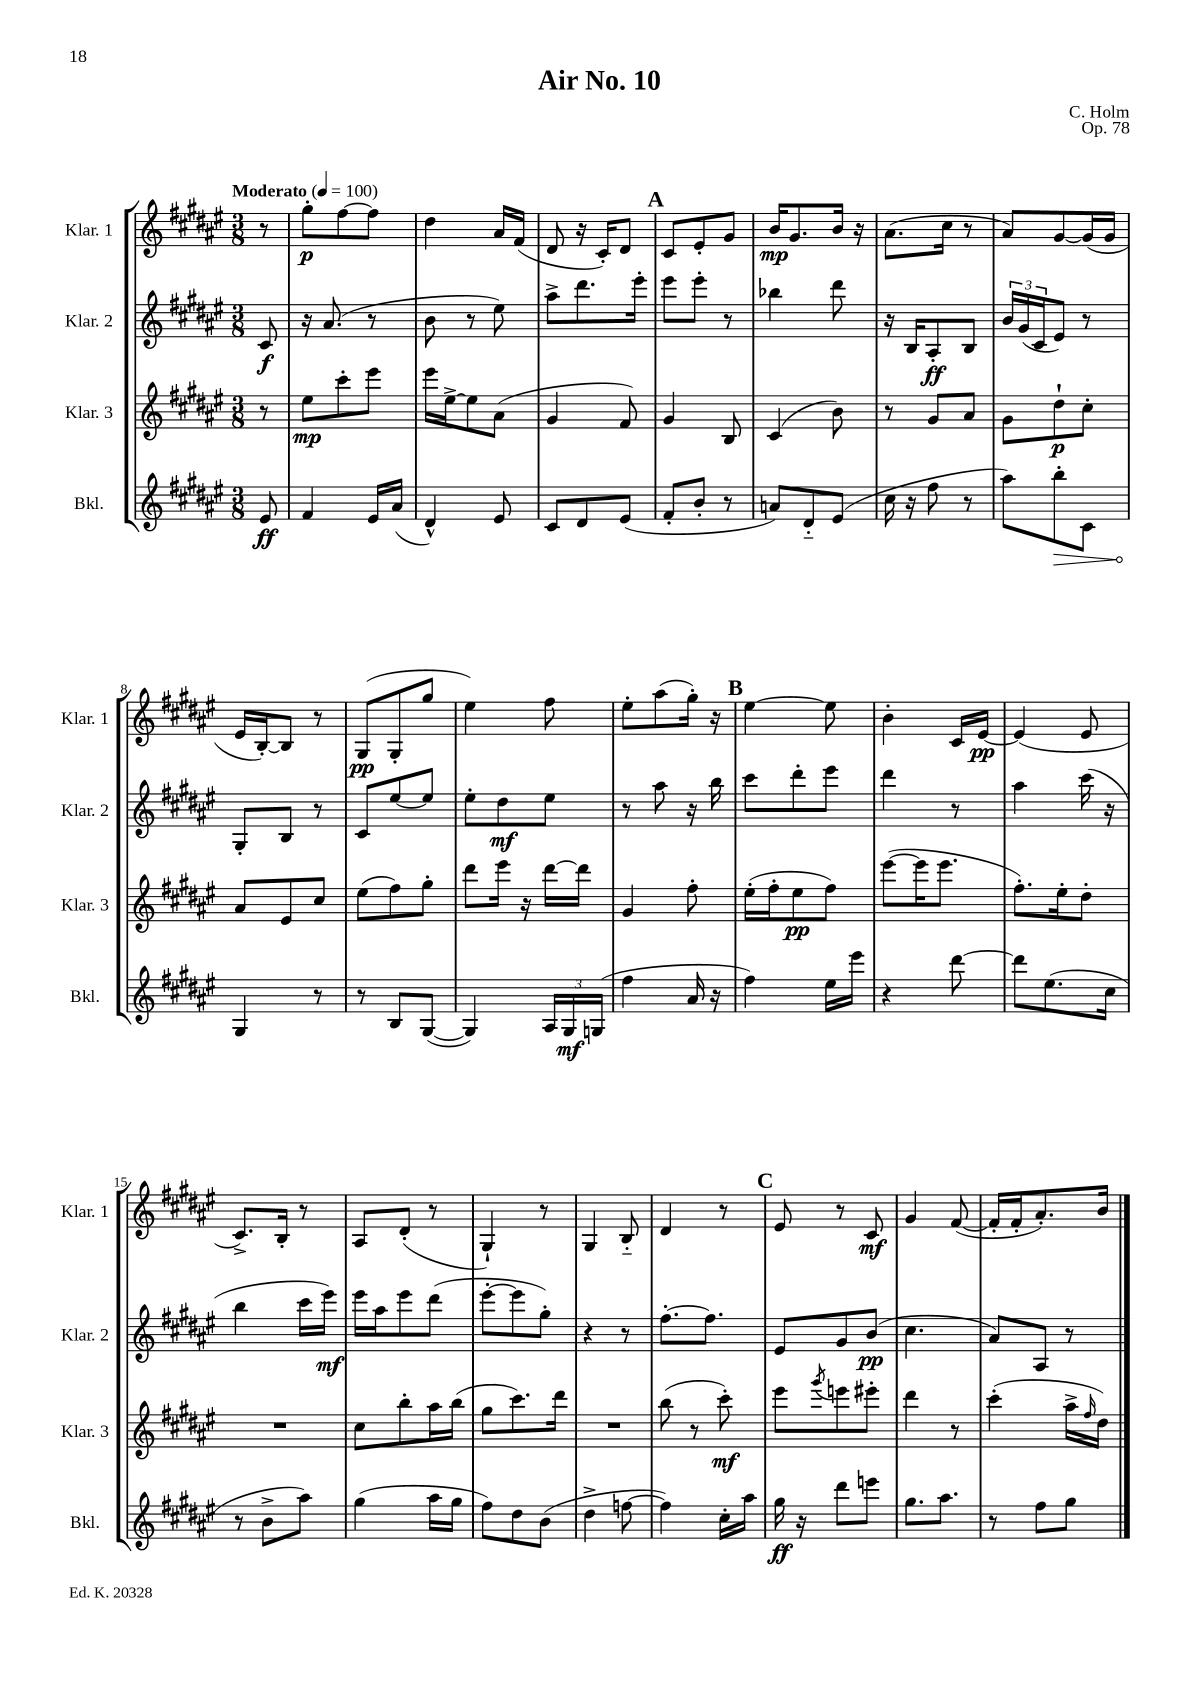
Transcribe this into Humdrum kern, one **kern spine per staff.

**kern	**dynam	**kern	**dynam	**kern	**dynam	**kern	**dynam
*part4	*part4	*part3	*part3	*part2	*part2	*part1	*part1
*staff4	*staff4	*staff3	*staff3	*staff2	*staff2	*staff1	*staff1
*I"Bkl.	*	*I"Klar. 3	*	*I"Klar. 2	*	*I"Klar. 1	*
*I'Bkl.	*	*I'Klar. 3	*	*I'Klar. 2	*	*I'Klar. 1	*
*clefG2	*	*clefG2	*	*clefG2	*	*clefG2	*
*k[f#c#g#d#a#e#]	*	*k[f#c#g#d#a#e#]	*	*k[f#c#g#d#a#e#]	*	*k[f#c#g#d#a#e#]	*
*M3/8	*	*M3/8	*	*M3/8	*	*M3/8	*
*MM100	*	*MM100	*	*MM100	*	*MM100	*
=	=	=	=	=	=	=	=
!	!	!	!	!	!	!LO:TX:a:B:t=Moderato	!
8e#/	ff	8r	.	8c#/	f	8r	.
=1	=1	=1	=1	=1	=1	=1	=1
4f#/	.	8ee#\L	mp	16r	.	8gg#'\L	p
.	.	.	.	(8.a#/	.	.	.
.	.	8ccc#'\	.	.	.	[8ff#\	.
16e#/LL	.	8eee#\J	.	8r	.	8ff#\J]	.
(16a#/JJ	.	.	.	.	.	.	.
=2	=2	=2	=2	=2	=2	=2	=2
4d#^^/)	.	16eee#\LL	.	8b\	.	4dd#\	.
.	.	[16ee#^\J	.	.	.	.	.
.	.	8ee#\]	.	8r	.	.	.
8e#/	.	(8a#\J	.	8ee#\)	.	16a#/LL	.
.	.	.	.	.	.	(16f#/JJ	.
=3	=3	=3	=3	=3	=3	=3	=3
8c#/L	.	4g#/	.	8aa#^\L	.	8d#/	.
8d#/	.	.	.	8.ddd#\	.	16r	.
.	.	.	.	.	.	16c#'/KL)	.
(8e#/J	.	8f#/)	.	.	.	8d#/J	.
.	.	.	.	16eee#'\Jk	.	.	.
!!LO:REH:place=s1:t=A
=4	=4	=4	=4	=4	=4	=4	=4
8f#'/L	.	4g#/	.	8eee#\L	.	8c#/L	.
8b'/J	.	.	.	8eee#'\J	.	8e#'/	.
8r	.	8B/	.	8r	.	8g#/J	.
=5	=5	=5	=5	=5	=5	=5	=5
8an/L)	.	(4c#/	.	4bb-X\	.	16b/KL	mp
.	.	.	.	.	.	8.g#/	.
8d#/	.	.	.	.	.	.	.
(8e#/J	.	8b\)	.	8ddd#\	.	16b/Jk	.
.	.	.	.	.	.	16r	.
=6	=6	=6	=6	=6	=6	=6	=6
16cc#\	.	8r	.	16r	.	(8.a#\L	.
16r	.	.	.	16B/KL	.	.	.
8ff#\	.	8g#/L	.	8A#'/	ff	.	.
.	.	.	.	.	.	16cc#\Jk	.
8r	.	8a#/J	.	8B/J	.	8r	.
=7	=7	=7	=7	=7	=7	=7	=7
8aa#\L)	.	8g#\L	.	24b/LL	.	8a#/L)	.
.	.	.	.	(24g#/	.	.	.
.	.	.	.	24c#/J	.	.	.
!	!LO:HP:b	!	!	!	!	!	!
8bb'\	>	8dd#`\	p	8e#/J)	.	[8g#/	.
8c#\J	.	8cc#'\J	.	8r	.	(16g#/L]	.
.	.	.	.	.	.	16g#/JJ	.
!!LO:LB:g=z
=8	=8	=8	=8	=8	=8	=8	=8
4G#/	.	8a#/L	.	8G#'/L	.	16e#/LL	.
.	.	.	.	.	.	[16B'/J)	.
.	.	8e#/	.	8B/J	.	8B/J]	.
8r	]	8cc#/J	.	8r	.	8r	.
=9	=9	=9	=9	=9	=9	=9	=9
8r	.	(8ee#\L	.	8c#/L	.	(8G#/L	pp
8B/L	.	8ff#\)	.	[8ee#/	.	8G#'/	.
([8G#/J	.	8gg#'\J	.	8ee#/J]	.	8gg#/J	.
=10	=10	=10	=10	=10	=10	=10	=10
4G#/])	.	8ddd#\L	.	8ee#'\L	.	4ee#\)	.
.	.	16eee#\Jk	.	8dd#\	mf	.	.
.	.	16r	.	.	.	.	.
24A#/LL	.	[16ddd#\LL	.	8ee#\J	.	8ff#\	.
24G#/	mf	.	.	.	.	.	.
.	.	16ddd#\JJ]	.	.	.	.	.
(24Gn/JJ	.	.	.	.	.	.	.
=11	=11	=11	=11	=11	=11	=11	=11
4ff#\	.	4g#/	.	8r	.	8ee#'\L	.
.	.	.	.	8aa#\	.	(8aa#\	.
16a#/	.	8ff#'\	.	16r	.	16gg#'\Jk)	.
16r	.	.	.	16bb\	.	16r	.
!!LO:REH:place=s1:t=B
=12	=12	=12	=12	=12	=12	=12	=12
4ff#\)	.	(16ee#'\LL	.	8ccc#\L	.	[4ee#\	.
.	.	16ff#'\J	.	.	.	.	.
.	.	8ee#\	pp	8ddd#'\	.	.	.
16ee#\LL	.	8ff#\J)	.	8eee#\J	.	8ee#\]	.
16eee#\JJ	.	.	.	.	.	.	.
=13	=13	=13	=13	=13	=13	=13	=13
4r	.	([8eee#\L	.	4ddd#\	.	4b'\	.
.	.	16eee#\K]	.	.	.	.	.
.	.	8.eee#\J	.	.	.	.	.
[8ddd#\	.	.	.	8r	.	16c#/LL	.
.	.	.	.	.	.	[16e#/JJ	pp
=14	=14	=14	=14	=14	=14	=14	=14
8ddd#\L]	.	8.ff#'\L)	.	4aa#\	.	(4e#/]	.
(8.ee#\	.	.	.	.	.	.	.
.	.	16ee#'\k	.	.	.	.	.
.	.	8dd#'\J	.	(16ccc#\	.	8e#/	.
16cc#\Jk	.	.	.	16r	.	.	.
!!LO:LB:g=z
=15	=15	=15	=15	=15	=15	=15	=15
8r	.	4.r	.	4bb\	.	8.c#^/L)	.
8b^\L	.	.	.	.	.	.	.
.	.	.	.	.	.	16B'/Jk	.
8aa#\J)	.	.	.	16ccc#\LL	.	8r	.
.	.	.	.	16eee#\JJ)	mf	.	.
=16	=16	=16	=16	=16	=16	=16	=16
(4gg#\	.	8cc#\L	.	16eee#\LL	.	8A#/L	.
.	.	.	.	16aa#\J	.	.	.
.	.	8bb'\	.	8eee#\	.	(8d#'/J	.
16aa#\LL	.	16aa#\L	.	(8ddd#\J	.	8r	.
16gg#\JJ	.	(16bb\JJ	.	.	.	.	.
=17	=17	=17	=17	=17	=17	=17	=17
8ff#\L)	.	8gg#\L	.	[8eee#'\L	.	4G#`/)	.
8dd#\	.	8.ccc#\)	.	8eee#\]	.	.	.
(8b\J	.	.	.	8gg#'\J)	.	8r	.
.	.	16ddd#\Jk	.	.	.	.	.
=18	=18	=18	=18	=18	=18	=18	=18
4dd#^\	.	4.r	.	4r	.	4G#/	.
[8ffn\	.	.	.	8r	.	8B/	.
=19	=19	=19	=19	=19	=19	=19	=19
4ff\])	.	(8bb\	.	[8.ff#'\L	.	4d#/	.
.	.	8r	.	.	.	.	.
.	.	.	.	8.ff#\J]	.	.	.
16cc#'\LL	.	8ccc#'\)	mf	.	.	8r	.
16aa#\JJ	.	.	.	.	.	.	.
!!LO:REH:place=s1:t=C
=20	=20	=20	=20	=20	=20	=20	=20
16gg#\	ff	8eee#\L	.	8e#/L	.	8e#/	.
16r	.	.	.	.	.	.	.
.	.	8qggg#/	.	.	.	.	.
8ddd#\L	.	8eeen\	.	8g#/	.	8r	.
8eeen\J	.	8eee#X'\J	.	(8b/J	pp	8c#/	mf
=21	=21	=21	=21	=21	=21	=21	=21
8.gg#\L	.	4ddd#\	.	4.cc#\	.	4g#/	.
8.aa#\J	.	.	.	.	.	.	.
.	.	8r	.	.	.	([8f#/	.
=22	=22	=22	=22	=22	=22	=22	=22
8r	.	(4ccc#'\	.	8a#/L)	.	16f#'/LL]	.
.	.	.	.	.	.	16f#'/J	.
8ff#\L	.	.	.	8A#/J	.	8.a#'/)	.
8gg#\J	.	16aa#^\LL	.	8r	.	.	.
.	.	16qqff#/	.	.	.	.	.
.	.	16dd#\JJ)	.	.	.	16b/Jk	.
==	==	==	==	==	==	==	==
*-	*-	*-	*-	*-	*-	*-	*-
